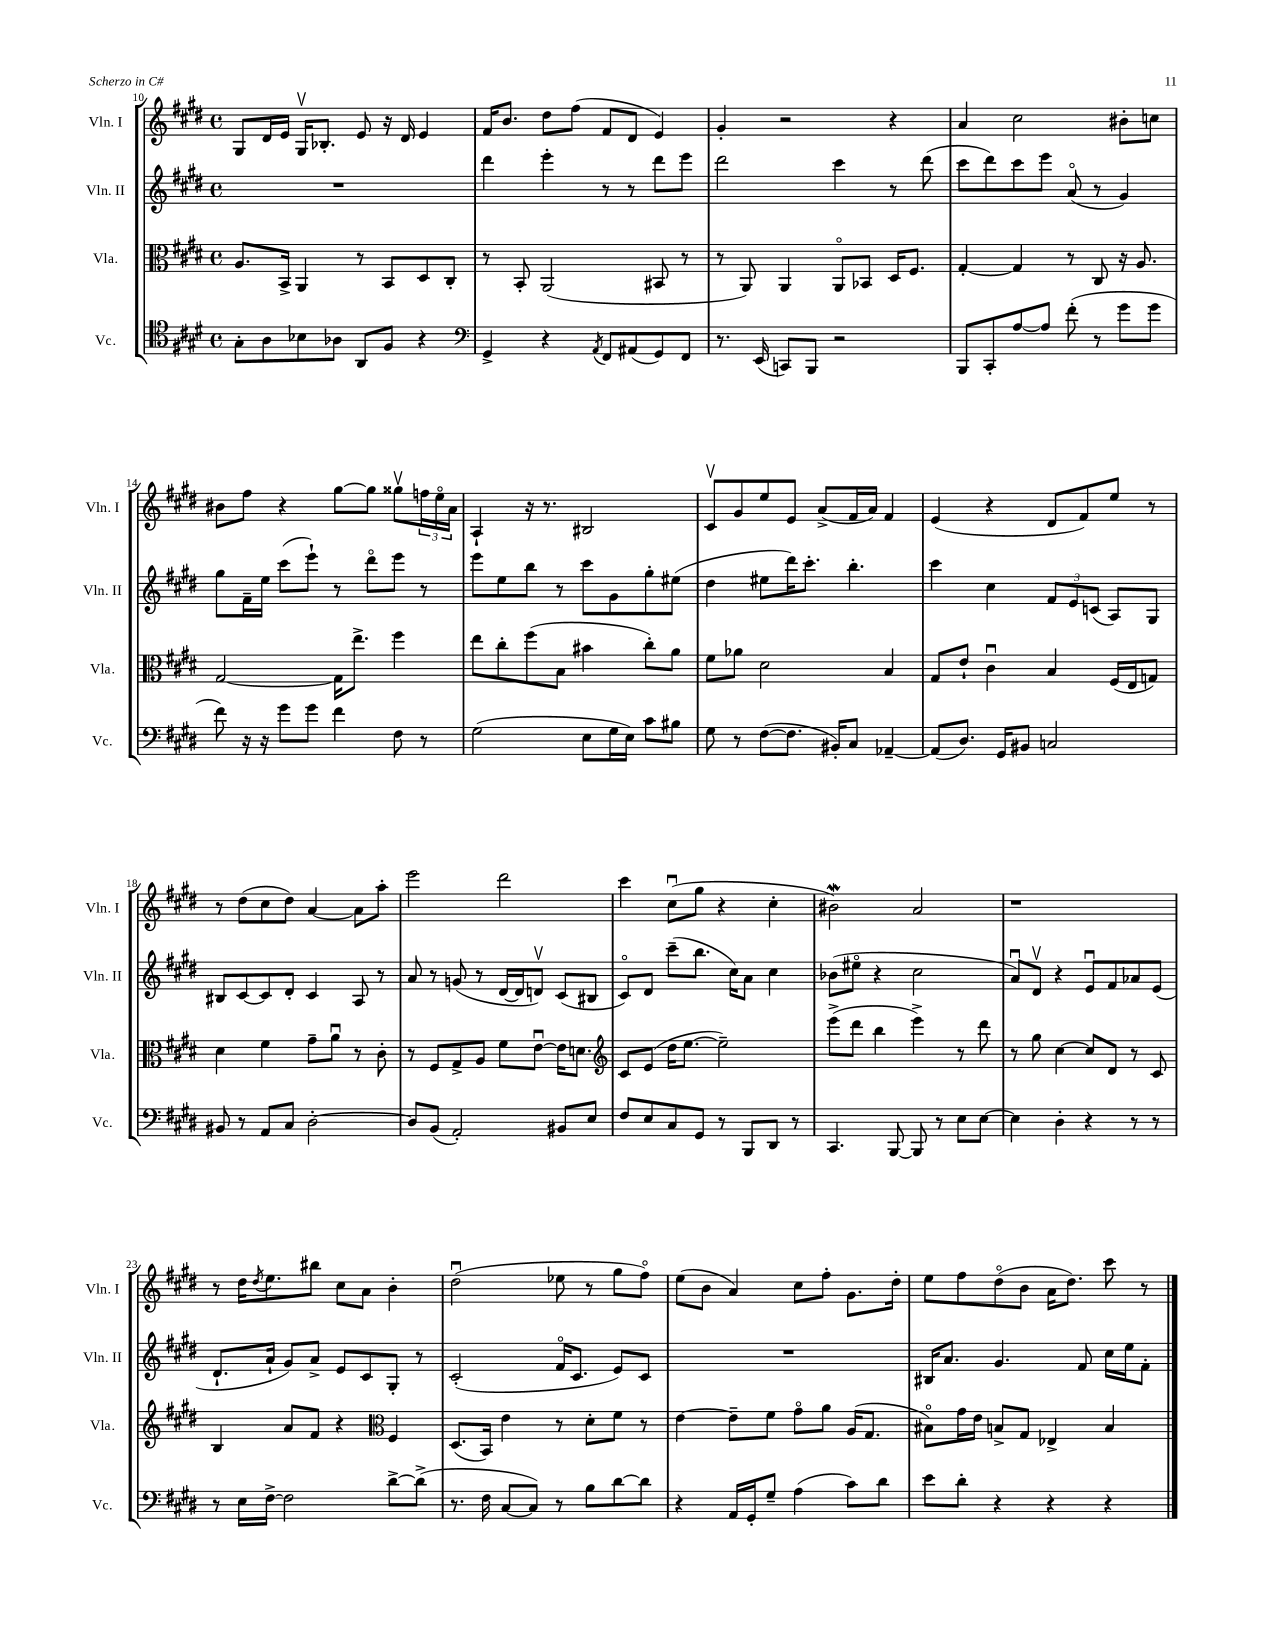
<<
\new StaffGroup <<
\new Staff = "s0" \with { instrumentName = "Vln. I" shortInstrumentName = "Vln. I" } {
    \clef treble \key e \major \defaultTimeSignature \time 4/4
    gis8 dis'16 e'16 gis16\upbow bes8.-. e'8 r16 dis'16 e'4 |
    fis'16 b'8. dis''8 fis''8( fis'8 dis'8 e'4) |
    gis'4-. r2 r4 |
    a'4 cis''2 bis'8-. c''8 |
    bis'8 fis''8 r4 gis''8~ gis''8 gisis''8\upbow \tuplet 3/2 { f''16 e''16\flageolet a'16 } |
    a4-! r16 r8. bis2 |
    cis'8\upbow gis'8 e''8 e'8 a'8->( fis'16 a'16) fis'4 |
    e'4( r4 dis'8 fis'8) e''8 r8 |
    r8 dis''8( cis''8 dis''8) a'4~ a'8 a''8-. |
    e'''2 dis'''2 |
    cis'''4 cis''8\downbow( gis''8 r4 cis''4-. |
    bis'2\mordent) a'2 |
    r1 |
    r8 dis''16 \acciaccatura { dis''8 } e''8. bis''8 cis''8 a'8 b'4-. |
    dis''2\downbow( ees''8 r8 gis''8 fis''8\flageolet) |
    e''8( b'8 a'4) cis''8 fis''8-. gis'8. dis''16-. |
    e''8 fis''8 dis''8\flageolet( b'8 a'16 dis''8.) cis'''8 r8 \bar "|." |
}
\new Staff = "s1" \with { instrumentName = "Vln. II" shortInstrumentName = "Vln. II" } {
    \clef treble \key e \major \defaultTimeSignature \time 4/4
    R1 |
    dis'''4 e'''4-. r8 r8 dis'''8 e'''8 |
    dis'''2 cis'''4 r8 dis'''8( |
    cis'''8 dis'''8) cis'''8 e'''8 a'8\flageolet( r8 gis'4) |
    gis''8 fis'16-- e''16 cis'''8( e'''8-!) r8 dis'''8\flageolet e'''8 r8 |
    e'''8 e''8 b''8 r8 cis'''8 gis'8 gis''8-. eis''8( |
    dis''4 eis''8 dis'''16) cis'''8.-. b''4.-. |
    cis'''4 cis''4 \tuplet 3/2 { fis'8 e'8 c'8( } a8) gis8 |
    bis8 cis'8~ cis'8 dis'8-. cis'4 a8 r8 |
    a'8 r8 g'8( r8 dis'16~ dis'16 d'8\upbow) cis'8( bis8 |
    cis'8\flageolet) dis'8 cis'''8--( b''8. cis''16) a'8 cis''4 |
    bes'8( eis''8\flageolet r4 cis''2 |
    a'8\downbow) dis'8\upbow r4 e'8\downbow fis'8 aes'8 e'8( |
    dis'8.-! a'16-! gis'8) a'8-> e'8 cis'8 gis8-. r8 |
    cis'2-.( fis'16\flageolet cis'8. e'8) cis'8 |
    R1 |
    bis16 a'8. gis'4. fis'8 cis''16 e''16 fis'8-. \bar "|." |
}
\new Staff = "s2" \with { instrumentName = "Vla." shortInstrumentName = "Vla." } {
    \clef alto \key e \major \defaultTimeSignature \time 4/4
    a8. b,16-> a,4 r8 b,8 dis8 cis8-. |
    r8 b,8-. a,2( bis,8 r8 |
    r8 a,8) a,4 a,8\flageolet bes,8 dis16 fis8. |
    gis4~-. gis4 r8 cis8 r16 a8. |
    gis2~ gis16 e''8.-> fis''4 |
    e''8 cis''8-. fis''8( b8 bis'4 cis''8-.) a'8 |
    fis'8 aes'8 dis'2 b4 |
    gis8 e'8-! cis'4\downbow b4 fis16( e16 g8) |
    dis'4 fis'4 gis'8-- a'8\downbow r8 cis'8-. |
    r8 fis8 gis8-> a8 fis'8 e'8~\downbow e'16 d'8. |
    \clef treble cis'8 e'8( dis''16 e''8.~ e''2--) |
    e'''8->( dis'''8 b''4 e'''4->) r8 dis'''8 |
    r8 gis''8 cis''4~ cis''8 dis'8 r8 cis'8 |
    b4 a'8 fis'8 r4 \clef alto fis4 |
    dis8.( b,16) e'4 r8 dis'8-. fis'8 r8 |
    e'4~ e'8-- fis'8 gis'8\flageolet a'8 a16( gis8. |
    bis8\flageolet) gis'16 e'16 b8-> gis8 ees4-> b4 \bar "|." |
}
\new Staff = "s3" \with { instrumentName = "Vc." shortInstrumentName = "Vc." } {
    \clef tenor \key e \major \defaultTimeSignature \time 4/4
    gis8-. a8 bes8 aes8 a,8 fis8 r4 |
    \clef bass gis,4-> r4 \acciaccatura { a,8 } fis,8 ais,8( gis,8) fis,8 |
    r8. e,16( c,8) b,,8 r2 |
    b,,8 cis,8-. a8~ a8 fis'8-.( r8 gis'8 gis'8 |
    fis'8) r16 r16 gis'8 gis'8 fis'4 fis8 r8 |
    gis2( e8 gis16 e16) cis'8 bis8 |
    gis8 r8 fis8~( fis8. bis,16-.) cis8 aes,4~-- |
    aes,8( dis8.) gis,16 bis,8 c2 |
    bis,8 r8 a,8 cis8 dis2~-. |
    dis8 b,8( a,2-.) bis,8 e8 |
    fis8 e8 cis8 gis,8 r8 b,,8 dis,8 r8 |
    cis,4. b,,8~ b,,8 r8 e8 e8~ |
    e4 dis4-. r4 r8 r8 |
    r8 e16 fis16~-> fis2 dis'8~-> dis'8->( |
    r8. fis16 cis8~ cis8) r8 b8 dis'8~ dis'8 |
    r4 a,16 gis,16-. gis8-- a4( cis'8) dis'8 |
    e'8 dis'8-. r4 r4 r4 \bar "|." |
}
>>
>>
\layout { \context { \Score currentBarNumber = #10 } }
